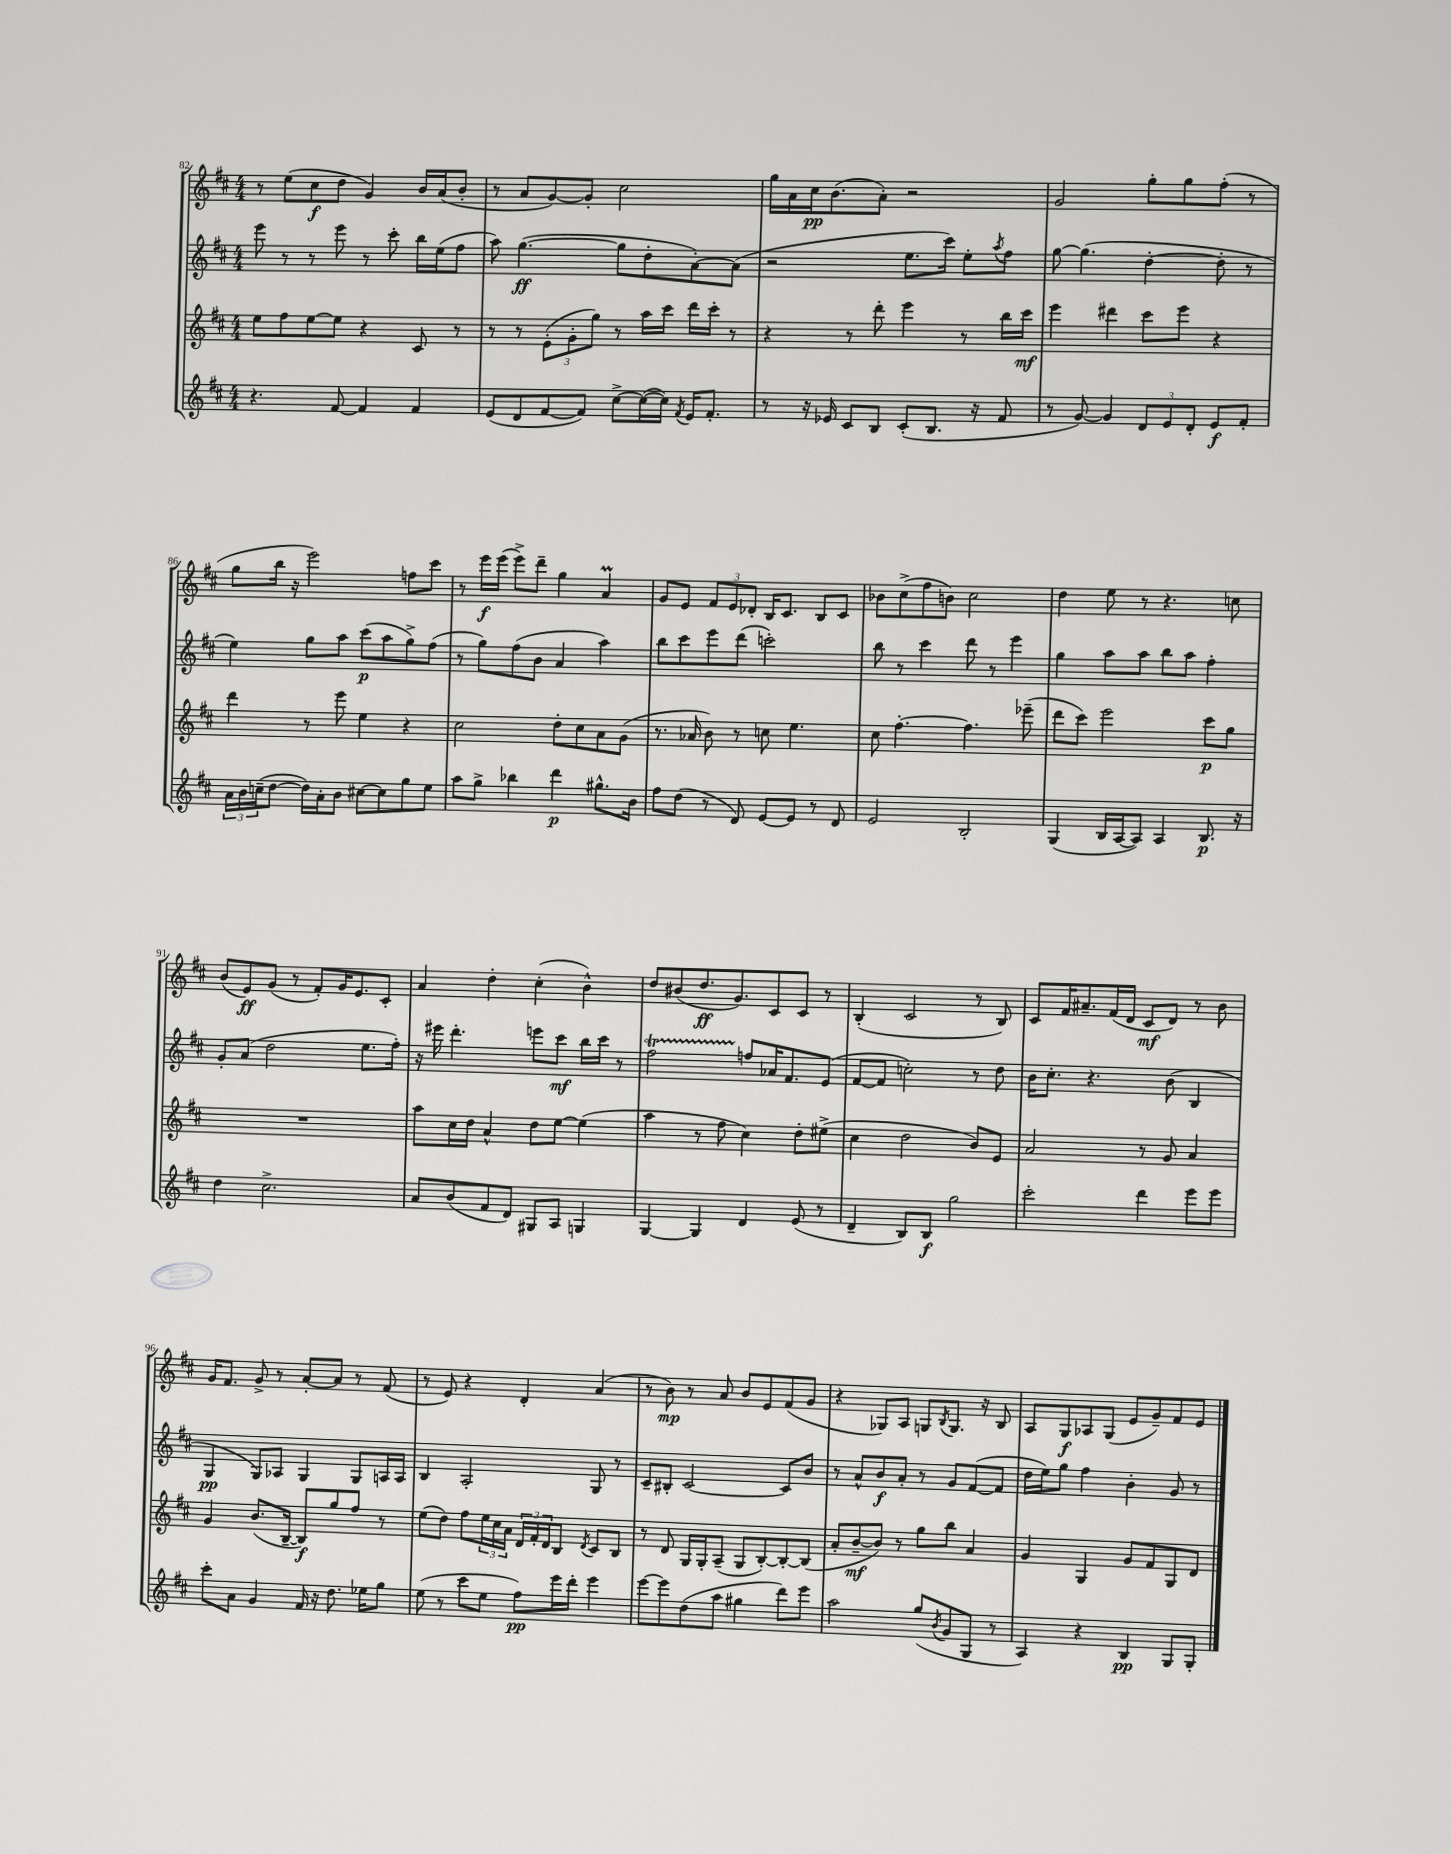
<<
\new StaffGroup <<
\new Staff = "s0" {
    \clef treble \key d \major \numericTimeSignature \time 4/4
    r8 e''8( cis''8\f d''8 g'4) b'16 a'16( b'8-. |
    r8 a'8 g'8~) g'8-. cis''2 |
    g''16 a'16 cis''16\pp b'8.( a'8-.) r2 |
    g'2 g''8-. g''8 fis''8-.( r8 |
    g''8 b''16 r16 e'''2) f''8 cis'''8 |
    r8 e'''16\f e'''16( e'''8->) d'''8-- g''4 a'4\prall |
    g'8 e'8 \tuplet 3/2 { fis'8 e'8 des'8-. } b16 cis'8. b8 cis'8 |
    bes'8 cis''8->( fis''8 b'8) cis''2 |
    d''4 e''8 r8 r4. c''8 |
    b'8( e'8\ff) g'8( r8 fis'8-.) g'16 e'8. cis'8-. |
    a'4 d''4-. cis''4-.( b'4-^) |
    d''8 bis'8( d''8.\ff g'8.) cis'8 cis'8 r8 |
    b4-.( cis'2 r8 b8) |
    cis'8 fis'16 ais'8.-- fis'16( d'16 cis'8\mf d'8) r8 b'8 |
    g'16 fis'8. g'8-> r8 a'8~-. a'8 r8 fis'8( |
    r8 e'8) r4 d'4-. a'4( |
    r8 b'8\mp) r8 a'8 b'8 e'8 fis'8( g'8 |
    r4 ges8) a8 g8 \acciaccatura { b8 } g8. r16 b8 |
    a8 g8\f aes8 g8( e'8 g'8--) fis'8 e'8 \bar "|." |
}
\new Staff = "s1" {
    \clef treble \key d \major \numericTimeSignature \time 4/4
    e'''8 r8 r8 e'''8 r8 cis'''8-. b''16 e''16( fis''8 |
    a''8) g''4.~\ff( g''8 d''8-. a'8~-.) a'8( |
    r2 e''8. cis'''16) e''8-. \acciaccatura { a''8 } fis''8 |
    g''8~ g''4.( d''4~-. d''8-. r8 |
    e''4) g''8 a''8 cis'''8\p( a''8 g''8->) fis''8( |
    r8 g''8) fis''8( b'8 a'4 a''4) |
    b''8 cis'''8 e'''8 d'''8( c'''2-.) |
    b''8 r8 cis'''4 d'''8 r8 e'''4 |
    g''4 a''8 a''8 b''8 a''8 fis''4-. |
    g'8-. a'8( d''2 e''8. fis''16-.) |
    r16 eis'''16 d'''4.-. e'''8 cis'''8\mf b''16 cis'''16 r8 |
    fis''2\startTrillSpan f''8\stopTrillSpan aes'16 fis'8. e'8( |
    fis'8~ fis'8 c''2-.) r8 d''8 |
    b'16 cis''8.-. r4. b'8( b4 |
    g4\pp g8) aes8 g4 g8 a16 a16 |
    b4 a2-. g8 r8 |
    cis'8-- bis8-. cis'2~ cis'8 b'8 |
    r8 a'8-^ b'8\f a'8-. r8 g'8 fis'8~( fis'8 |
    d''16 e''16) g''8 fis''4 b'4-. g'8 r8 \bar "|." |
}
\new Staff = "s2" {
    \clef treble \key d \major \numericTimeSignature \time 4/4
    e''8 fis''8 e''8~ e''8 r4 cis'8 r8 |
    r8 r8 \tuplet 3/2 { e'8-.( g'8-. g''8) } r8 a''16 cis'''16 d'''16 cis'''16-. r8 |
    r4 r8 d'''8-. e'''4 r8 b''16 cis'''16\mf |
    e'''4 dis'''4 cis'''8 e'''8 r4 |
    d'''4 r8 e'''8 e''4 r4 |
    cis''2 d''8-. cis''8 a'8 g'8( |
    r8. aes'16 b'8) r8 c''8 e''4. |
    cis''8 fis''4.~-. fis''4. ees'''8--( |
    d'''8 cis'''8) e'''2 cis'''8\p g''8 |
    R1 |
    a''8 cis''16 d''16 a'4-^ d''8 e''8~ e''4( |
    a''4 r8 fis''8 cis''4) d''8-. eis''8->( |
    cis''4 d''2 b'8) e'8 |
    a'2 r8 g'8 a'4 |
    g'4 b'8.( b16~-- b8\f) g''8 fis''8 r8 |
    e''8( d''8) fis''8 \tuplet 3/2 { e''16 cis''16 a'16 } \tuplet 3/2 { d'16 fis'16-. d'16 } b8 \acciaccatura { d'8 } cis'8 b8 |
    r8 d'8 g16 g16-. a8--( g8 b8~-.) b8~-. b8( |
    a'8-. b'8~--\mf b'8) r8 g''8 b''8 a'4 |
    g'4 g4 g'8 fis'8 g8 d'8 \bar "|." |
}
\new Staff = "s3" {
    \clef treble \key d \major \numericTimeSignature \time 4/4
    r4. fis'8~ fis'4 fis'4 |
    e'8( d'8 fis'8~ fis'8) cis''8~-> cis''16~( cis''16) \acciaccatura { fis'8 } e'16 fis'8.-. |
    r8 r16 ees'16 cis'8 b8 cis'8-.( b8. r16 fis'8 |
    r8 g'8~) g'4 \tuplet 3/2 { d'8 e'8 d'8-. } e'8\f fis'8-. |
    \tuplet 3/2 { a'16 b'16 c''16--( } d''8~ d''16) a'16-. b'8 cis''8~ cis''8 g''8 e''8 |
    a''8 g''8-> bes''4 d'''4\p gis''8.-^ b'16 |
    fis''8 d''8( r8 d'8) e'8~ e'8 r8 d'8 |
    e'2 b2-. |
    g4( b16 a16~ a8) a4 b8.\p r16 |
    d''4 cis''2.-> |
    a'8 b'8( fis'8 d'8) gis8 a8 g4 |
    g4~ g4 d'4 e'8( r8 |
    d'4-- b8) b8\f g''2 |
    cis'''2-. d'''4 e'''8 e'''8 |
    cis'''8-. a'8 g'4 fis'16 r16 d''8. ees''16 g''8 |
    e''8( r8 cis'''8 e''8 fis''8\pp) e'''16 d'''16-. e'''4 |
    e'''8~ e'''8 d''8( a''8 gis''4 d'''8) e'''8 |
    a''2 g''8( \acciaccatura { b'8 } g'8 g8 r8 |
    a4) r4 b4\pp g8 g8-. \bar "|." |
}
>>
>>
\layout { \context { \Score currentBarNumber = #82 } }
